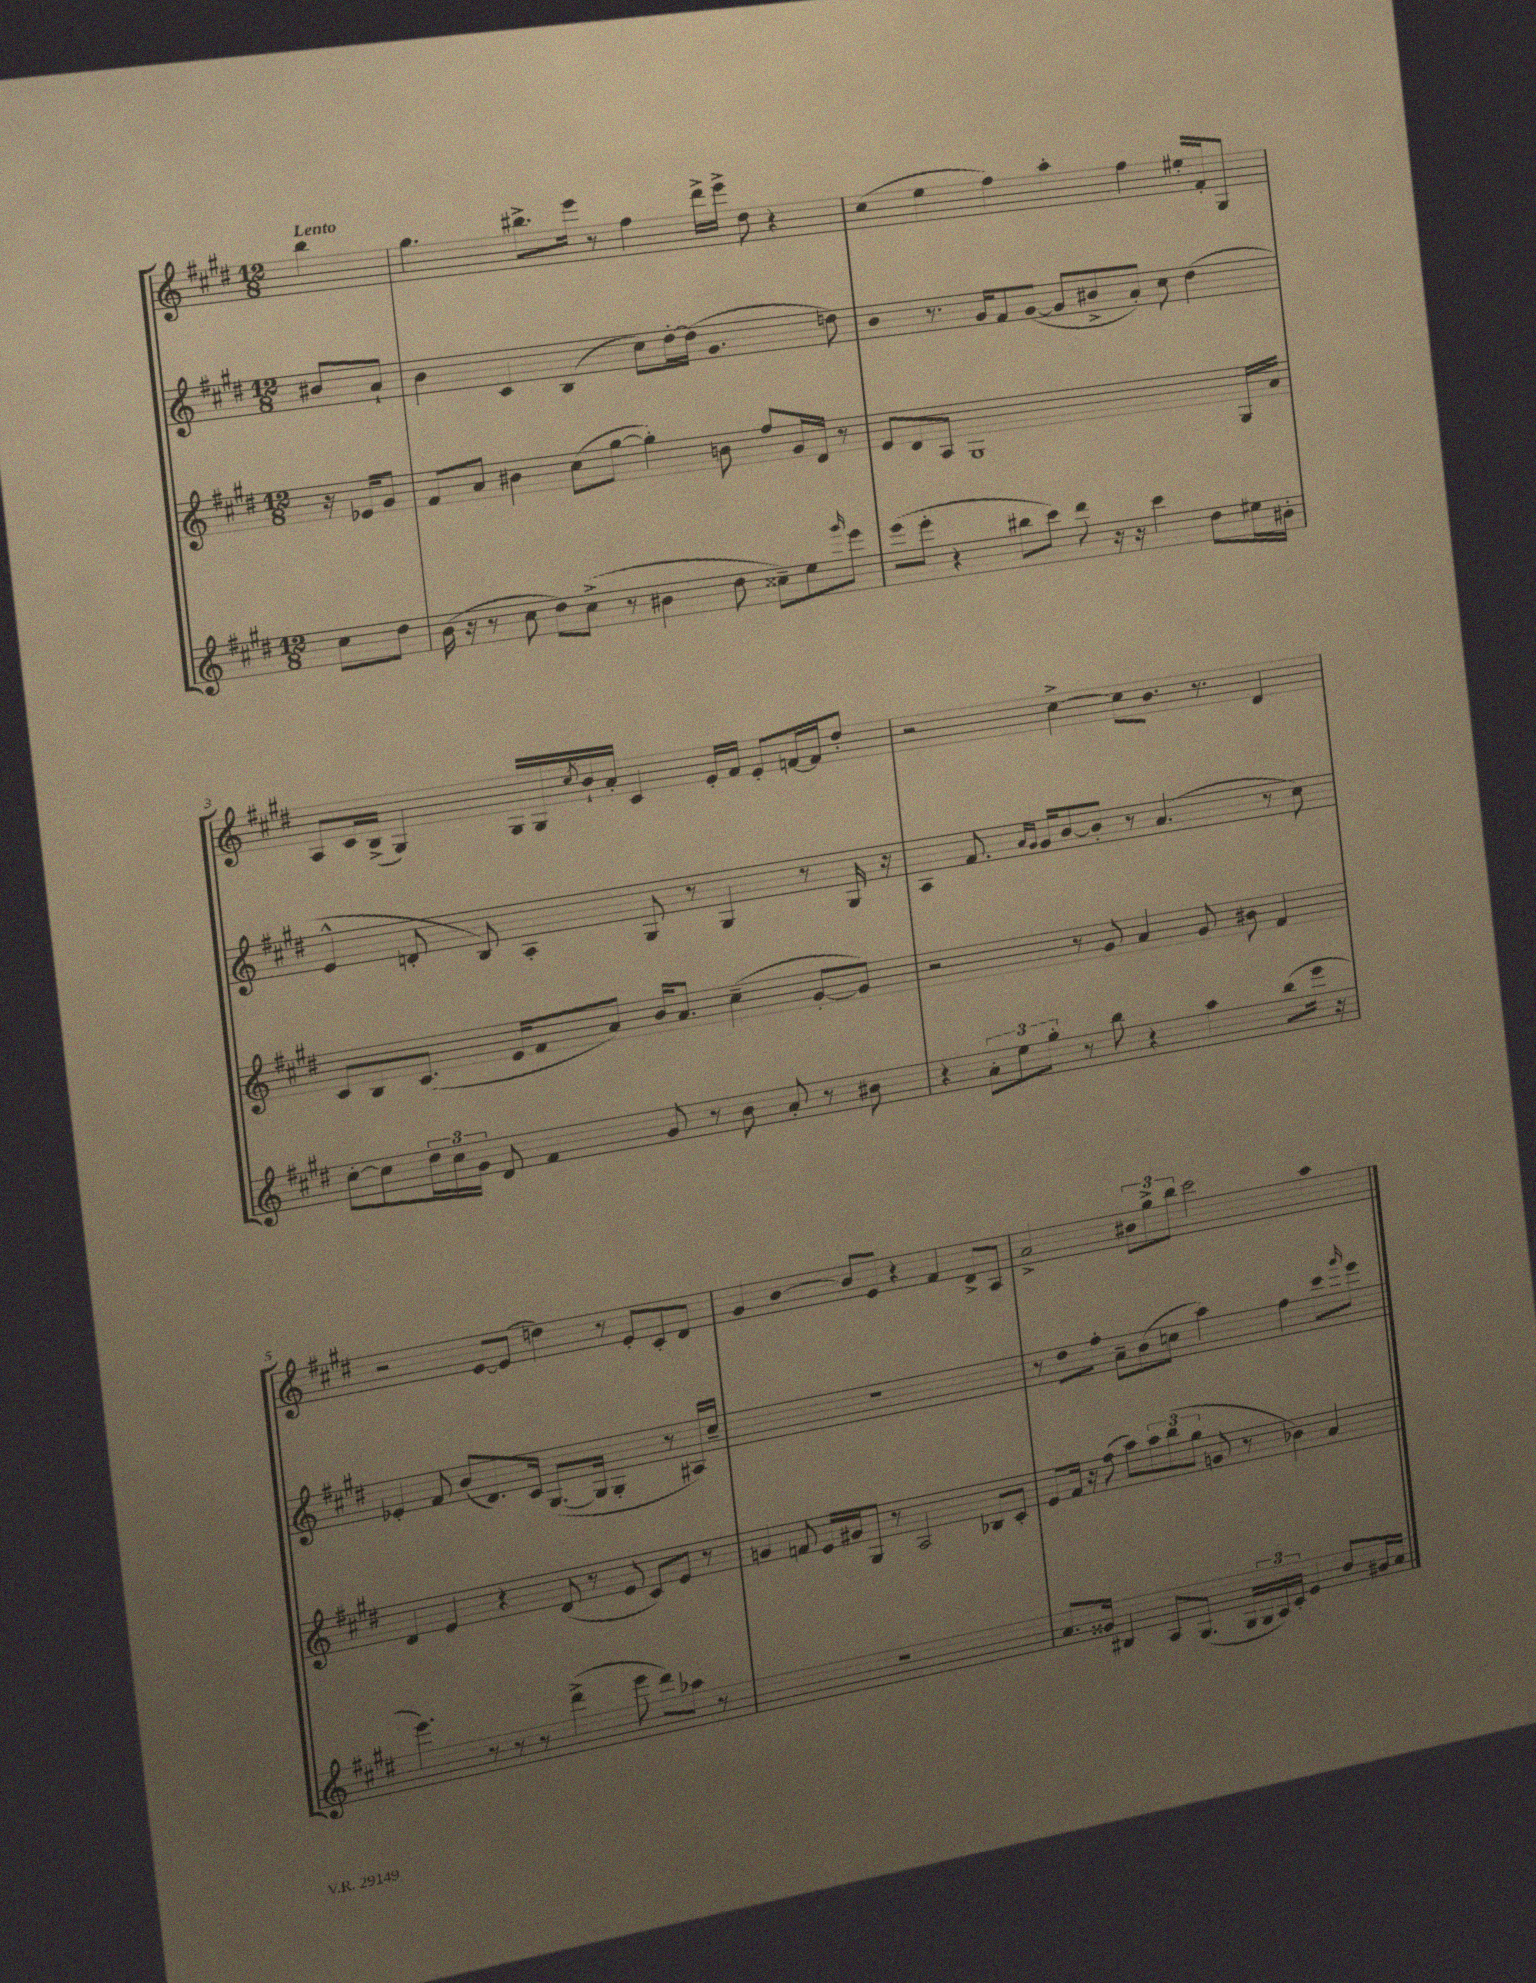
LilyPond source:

<<
\new StaffGroup <<
\new Staff = "s0" {
    \clef treble \key e \major \numericTimeSignature \time 12/8 \partial 4 \tempo "Lento"
    b''4 |
    gis''4. bis''8.-> e'''16 r8 fis''4 dis'''16-> e'''16-> dis''8 r4 |
    cis''4( e''4 fis''4) a''4-. fis''4 eis''16-. fis'16-. gis8 |
    a8 cis'16 b16->( gis4) gis16 gis16 \acciaccatura { cis''8 } b'16-! a'16-. cis'4 e'16-. fis'16 e'8-. f'16~ f'16 dis''8-. |
    r2 cis''4~-> cis''8 b'8. r8. dis'4 |
    r2 e'8~ e'8( d''4) r8 e'8-. cis'8-. dis'8 |
    gis'4 b'4~ b'8 e'8 r4 fis'4 dis'8-> a8 |
    a'2-> \tuplet 3/2 { bis'8 gis''8-> b''8 } cis'''2 a''4 \bar "|." |
}
\new Staff = "s1" {
    \clef treble \key e \major \numericTimeSignature \time 12/8 \partial 4
    bis'8 a'8-! |
    b'4 cis'4 b4( cis''8) dis''16~-. dis''16( gis'4. d''8) |
    b'4 r8. gis'16 fis'8 gis'8~( gis'8 bis'8-> a'8-.) cis''8 dis''4( |
    e'4-^ d'8-. b8) a4-. gis8 r8 gis4 r8 gis16 r16 |
    a4 fis'8. \grace { a'16 gis'16 } gis'16 b'8~ b'8-. r8 a'4.( r8 cis''8) |
    ees'4-. fis'8 b'8( dis'8.) cis'16 gis8.~( gis16 gis4-. r8 ais16) cis''16-- |
    R1. |
    r8 dis''8 fis''8-. a'8-- b'8( c''8 a''4) fis''4 cis'''8 \grace { gis'''16 } e'''8 \bar "|." |
}
\new Staff = "s2" {
    \clef treble \key e \major \numericTimeSignature \time 12/8 \partial 4
    r16 ees'16 gis'8 |
    fis'8 a'8 bis'4 cis''8( gis''8~ gis''4-.) b'8 fis''8 gis'16 dis'16 r8 |
    e'8 dis'8 a8 gis1 gis16 a'16 |
    cis'8 b8 cis'8.( e'16 fis'8 a'8) b'16 a'8. cis''4--( gis'8~-. gis'8) |
    r2 r8 gis'8 a'4 gis'8 bis'8 fis'4 |
    dis'4 e'4 r4 dis'8( r8 e'8 cis'8) e'8 r8 |
    g'4 f'8 e'16 gis'16 gis8 r8 a2 bes8 cis'8-. |
    e'8 fis'16 r16 fis''8( a''8) \tuplet 3/2 { a''8 b''8( gis''8 } g'8 r8 bes'4) a'4 \bar "|." |
}
\new Staff = "s3" {
    \clef treble \key e \major \numericTimeSignature \time 12/8 \partial 4
    cis''8 dis''8 |
    b'16( r16 r8 cis''8 dis''8) cis''8->( r8 bis'4 dis''8 cisis''8--) e''8 \grace { gis'''16 } e'''8 |
    e'''8( e'''8-. r4 bis''8 cis'''8) dis'''8 r16 r16 cis'''4 dis''8 eis''16 bis'16-. |
    cis''8~-. cis''8 \tuplet 3/2 { dis''16 cis''16 gis'16 } dis'8 fis'4 gis'8 r8 b'8 a'8-. r8 bis'8 |
    r4 \tuplet 3/2 { a'8-. e''8 gis''8-. } r8 b''8 r4 a''4 b''8( e'''16 r16 |
    e'''4.) r8 r8 r8 dis'''4->( e'''8 dis'''8) aes''8 r8 |
    R1. |
    a'8. gisis'16 bis4 a8 gis8.( gis16 \tuplet 3/2 { gis16 a16) cis'16-. } e'4 b'8 gis'16 a'16 \bar "|." |
}
>>
>>
